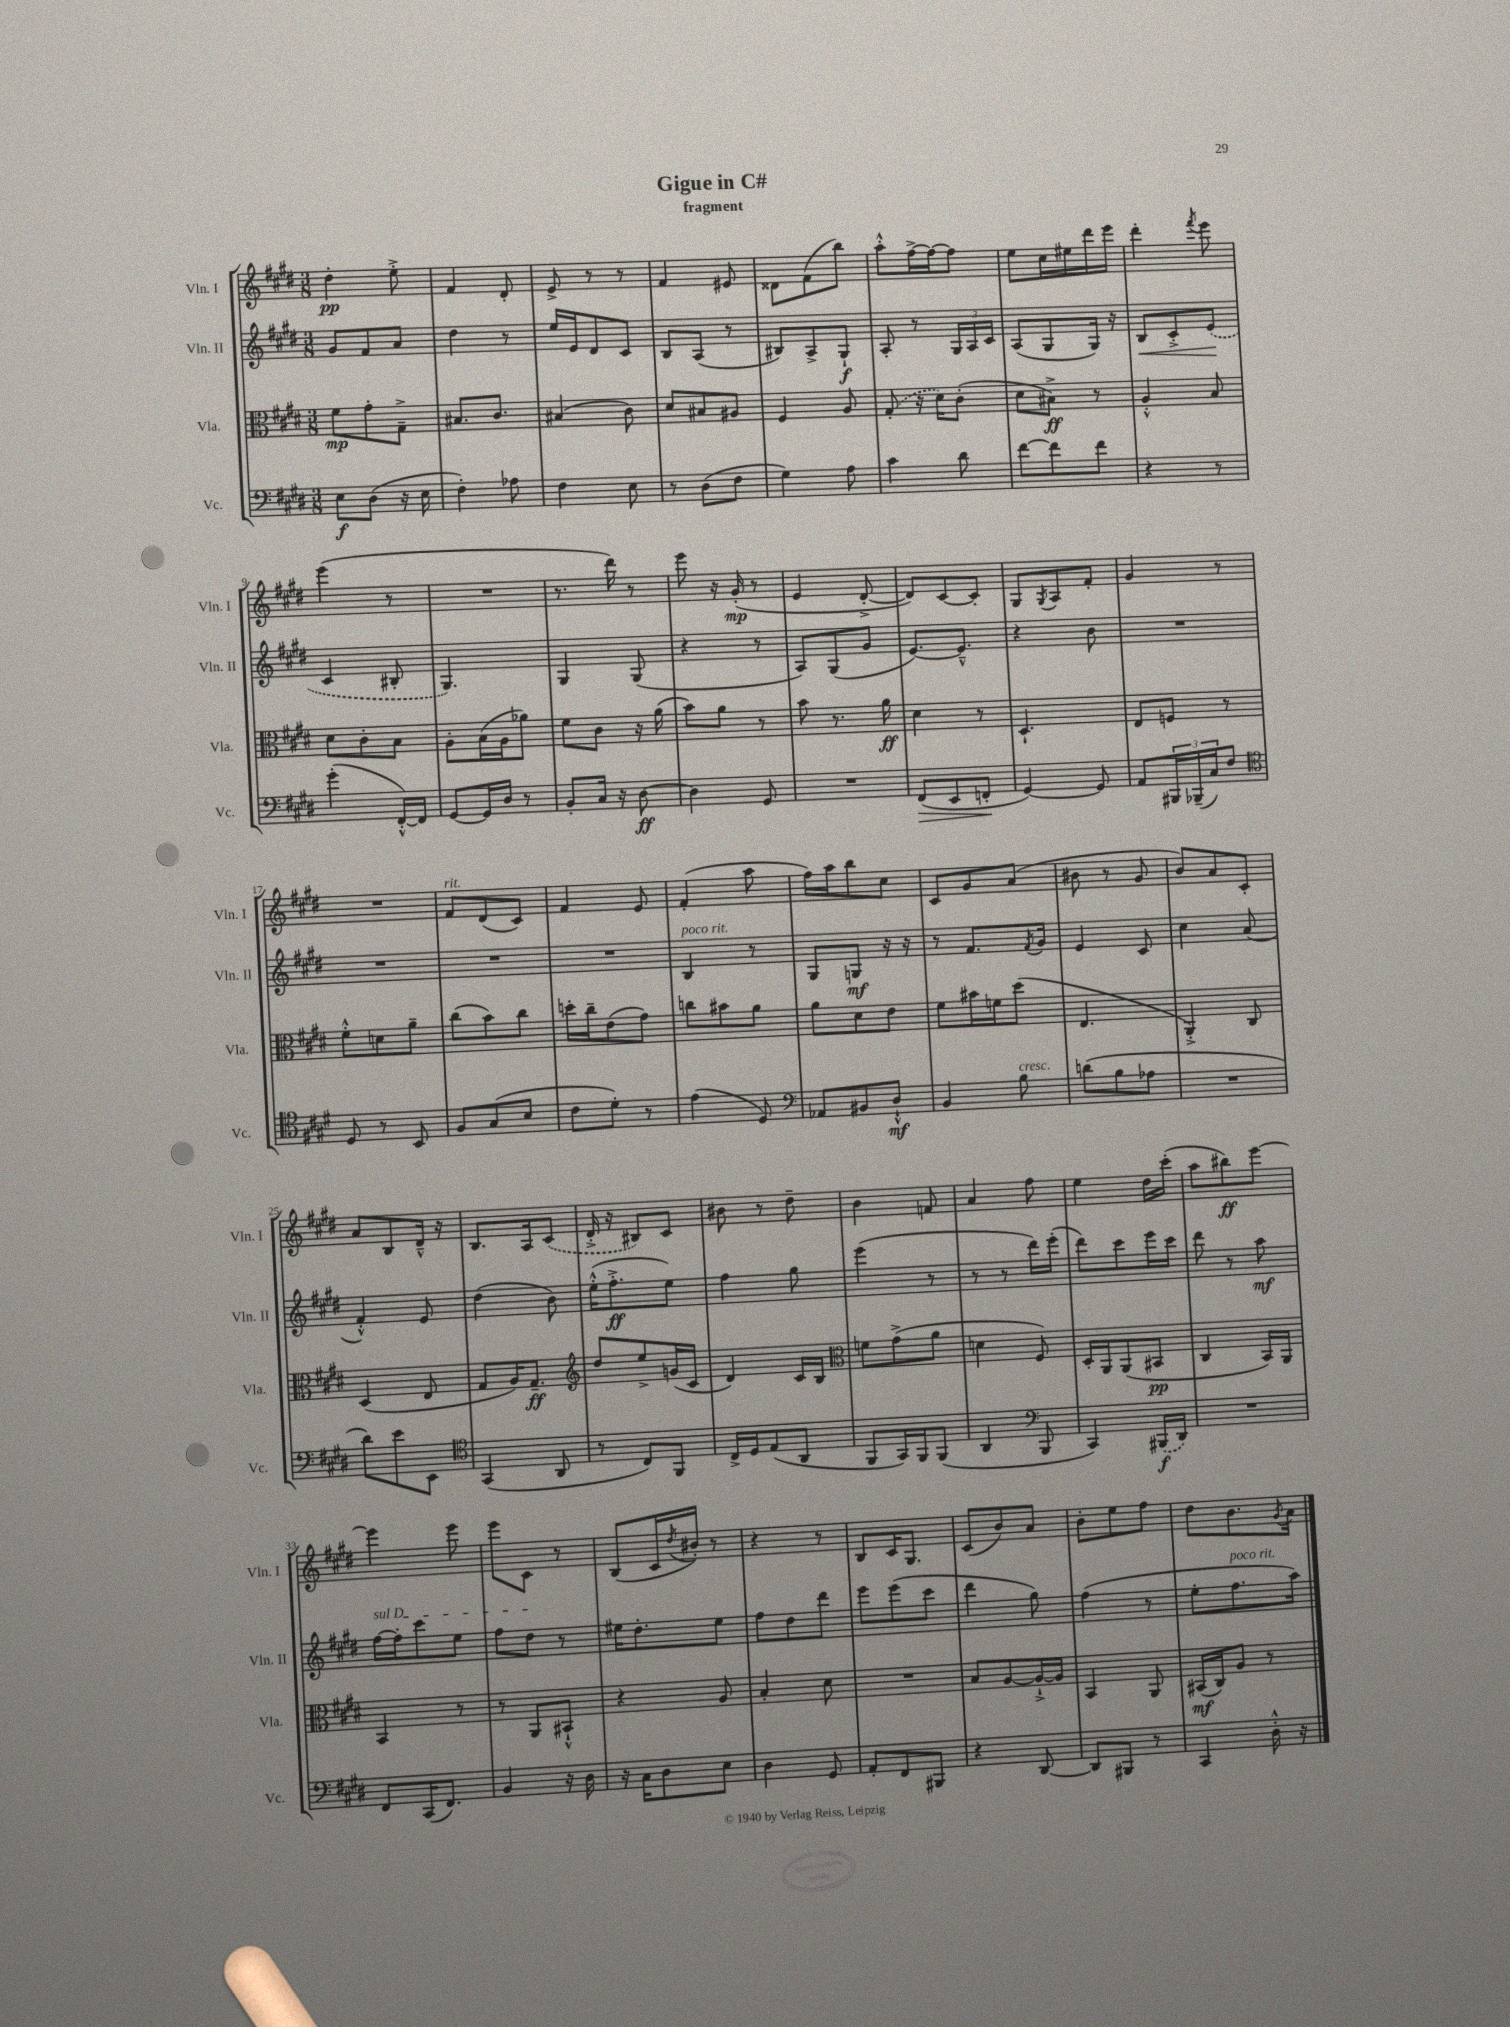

**kern	**dynam	**kern	**dynam	**kern	**dynam	**kern	**dynam
*part4	*part4	*part3	*part3	*part2	*part2	*part1	*part1
*staff4	*staff4	*staff3	*staff3	*staff2	*staff2	*staff1	*staff1
*I"Vc.	*	*I"Vla.	*	*I"Vln. II	*	*I"Vln. I	*
*I'Vc.	*	*I'Vla.	*	*I'Vln. II	*	*I'Vln. I	*
*clefF4	*	*clefC3	*	*clefG2	*	*clefG2	*
*k[f#c#g#d#]	*	*k[f#c#g#d#]	*	*k[f#c#g#d#]	*	*k[f#c#g#d#]	*
*M3/8	*	*M3/8	*	*M3/8	*	*M3/8	*
=1	=1	=1	=1	=1	=1	=1	=1
8E\L	f	8f#\L	mp	8g#/L	.	4dd#'\	pp
(8D#\J	.	8g#'\	.	8f#/	.	.	.
16r	.	8G#~^\J	.	8a/J	.	8ee'^\	.
16E\	.	.	.	.	.	.	.
=2	=2	=2	=2	=2	=2	=2	=2
4F#'\)	.	8.B#X/L	.	4dd#\	.	4f#/	.
.	.	8.c#/J	.	.	.	.	.
8A-X\	.	.	.	8r	.	8d#'/	.
=3	=3	=3	=3	=3	=3	=3	=3
4F#\	.	(4B#X/	.	16ee/LL	.	8e^/	.
.	.	.	.	16e/J	.	.	.
.	.	.	.	8d#/	.	8r	.
8E\	.	8c#\)	.	8c#/J	.	8r	.
=4	=4	=4	=4	=4	=4	=4	=4
8r	.	8d#/L	.	8B/L	.	4f#/	.
(8D#\L	.	8B#X/	.	(8A/J	.	.	.
8F#\J	.	8A#X/J	.	8r	.	8e#X/	.
=5	=5	=5	=5	=5	=5	=5	=5
4G#\)	.	4F#/	.	8B#X/L)	.	8d##X\L	.
.	.	.	.	8A^/	.	(8f#\	.
8A\	.	8A/	.	8G#`/J	f	8bb\J)	.
=6	=6	=6	=6	=6	=6	=6	=6
4c#\	.	(8G#'/	.	8A'/	.	8aa'^^\L	.
.	.	16r	.	8r	.	[16ff#^\L	.
.	.	16d#\KL)	.	.	.	16ff#\J_	.
8d#\	.	(8c#'\J	.	24G#/LL	.	8ff#\J]	.
.	.	.	.	24A/	.	.	.
.	.	.	.	24c#/JJ	.	.	.
=7	=7	=7	=7	=7	=7	=7	=7
[8f#\L	.	8d#\L	.	(8A/L	.	8ee\L	.
8f#\]	.	8B#X^\J)	ff	8G#/	.	16cc#\L	.
.	.	.	.	.	.	16ee#X\	.
8f#\J	.	8r	.	16G#/Jk)	.	16ddd#\	.
.	.	.	.	16r	.	16eee\JJ	.
=8	=8	=8	=8	=8	=8	=8	=8
!	!	!	!	!	!LO:HP:b	!	!
4r	.	4A'^^/	.	8B/L	<	4ddd#'\	.
.	.	.	.	8c#'^/	.	.	.
.	.	.	.	.	.	8qfff#/	.
8r	.	8B/	.	(8e/J	.	8eee\	.
.	.	.	.	.	[	.	.
!!LO:LB:g=z
=9	=9	=9	=9	=9	=9	=9	=9
(4g#'\	.	8d#\L	.	4c#/	.	(4eee\	.
.	.	8c#'\	.	.	.	.	.
[16FF#'^^/LL)	.	8B\J	.	8B#X'/	.	8r	.
16FF#/JJ]	.	.	.	.	.	.	.
=10	=10	=10	=10	=10	=10	=10	=10
[8GG#/L	.	8A'\L	.	4.G#/)	.	4.r	.
16GG#/L]	.	(16B\L	.	.	.	.	.
16D#/JJ	.	16A\J	.	.	.	.	.
8r	.	8a-X\J)	.	.	.	.	.
=11	=11	=11	=11	=11	=11	=11	=11
8BB'/L	.	8f#\L	.	4G#/	.	8.r	.
16C#/Jk	.	8c#\J	.	.	.	.	.
16r	.	.	.	.	.	16ddd#\)	.
[8D#\	ff	16r	.	(8G#/	.	8r	.
.	.	(16a\	.	.	.	.	.
=12	=12	=12	=12	=12	=12	=12	=12
4D#\]	.	8b\L)	.	4r	.	8eee\	.
.	.	8a\J	.	.	.	16r	.
.	.	.	.	.	.	(16g#'/	mp
8GG#/	.	8r	.	8r	.	8r	.
=13	=13	=13	=13	=13	=13	=13	=13
4.r	.	8b\	.	8A/L)	.	4e/	.
.	.	8.r	.	(8G#/	.	.	.
.	.	.	.	8g#/J	.	[8d#'^/	.
.	.	16a\	ff	.	.	.	.
=14	=14	=14	=14	=14	=14	=14	=14
!	!LO:HP:b	!	!	!	!	!	!
(8FF#/L	>	4d#\	.	[8.e/L)	.	8d#/L])	.
8EE/	.	.	.	.	.	[8c#/	.
.	.	.	.	8.e~^^/J]	.	.	.
8FFn'/J	.	8r	.	.	.	8c#'/J]	.
.	]	.	.	.	.	.	.
=15	=15	=15	=15	=15	=15	=15	=15
[4GG#/)	.	4.D#`/	.	4r	.	8G#/L	.
.	.	.	.	.	.	8qG#/	.
.	.	.	.	.	.	8A/	.
8GG#/]	.	.	.	8b\	.	8f#'/J	.
=16	=16	=16	=16	=16	=16	=16	=16
8AA/L	.	8E/L	.	4.r	.	4g#/	.
24BBB#X/L	.	8Fn/J	.	.	.	.	.
(24BBB-X~/	.	.	.	.	.	.	.
24C#/J)	.	.	.	.	.	.	.
8F#/J	.	8r	.	.	.	8r	.
!!LO:LB:g=z
=17	=17	=17	=17	=17	=17	=17	=17
*clefC4	*	*	*	*	*	*	*
8D#/	.	8f#'^^\L	.	4.r	.	4.r	.
8r	.	8dn\	.	.	.	.	.
8BB/	.	8a~\J	.	.	.	.	.
=18	=18	=18	=18	=18	=18	=18	=18
!	!	!	!	!	!	!LO:TX:a:i:t=rit.	!
8F#/L	.	(8cc#\L	.	4.r	.	8f#/L	.
(8G#/	.	8b\)	.	.	.	(8d#/	.
8B/J	.	8cc#\J	.	.	.	8c#/J)	.
=19	=19	=19	=19	=19	=19	=19	=19
8c#\L	.	16ddn'\LL	.	4.r	.	4f#/	.
.	.	16cc#~\J	.	.	.	.	.
8d#'\J)	.	(8e\	.	.	.	.	.
8r	.	8g#\J)	.	.	.	8e/	.
=20	=20	=20	=20	=20	=20	=20	=20
!	!	!	!	!LO:TX:a:i:t=poco rit.	!	!	!
(4e\	.	8ccn\L	.	4B/	.	(4f#'/	.
.	.	8b#X\	.	.	.	.	.
8D#/)	.	8a\J	.	8r	.	8aa\	.
=21	=21	=21	=21	=21	=21	=21	=21
*clefF4	*	*	*	*	*	*	*
8AA-X/L	.	8a\L	.	8G#/L	.	16ff#\LL)	.
.	.	.	.	.	.	16aa\J	.
8BB#X/	.	8d#\	.	8Gn/J	mf	8bb\	.
8D#`^^/J	mf	8e\J	.	16r	.	8cc#\J	.
.	.	.	.	16r	.	.	.
=22	=22	=22	=22	=22	=22	=22	=22
4BB/	.	8f#\L	.	8r	.	8c#/L	.
.	.	16b#X\L	.	8.f#/L	.	8g#/	.
.	.	16fn\J	.	.	.	.	.
!LO:TX:a:i:t=cresc.	!	!	!	!	!	!	!
8B\	.	(8dd#\J	.	.	.	(8a/J	.
.	.	.	.	8qf#/	.	.	.
.	.	.	.	16g#/Jk	.	.	.
=23	=23	=23	=23	=23	=23	=23	=23
(8dn\L	.	4.E/	.	4e/	.	8b#X\	.
8B\	.	.	.	.	.	8r	.
8A-X\J	.	.	.	8c#/	.	8g#/	.
=24	=24	=24	=24	=24	=24	=24	=24
4.r	.	4AA'^/)	.	4cc#\	.	8b/L)	.
.	.	.	.	.	.	8a/	.
.	.	8C#/	.	(8a/	.	8c#'/J	.
!!LO:LB:g=z
=25	=25	=25	=25	=25	=25	=25	=25
8d#\L)	.	(4D#/	.	4f#'^^/)	.	8a/L	.
8e\	.	.	.	.	.	8B/	.
8EE\J	.	8E/	.	8e/	.	16d#~^^/Jk	.
.	.	.	.	.	.	16r	.
=26	=26	=26	=26	=26	=26	=26	=26
*clefC4	*	*	*	*	*	*	*
(4GG#/	.	8G#/L	.	(4dd#\	.	8.B/L	.
.	.	16A/K)	.	.	.	.	.
.	.	8.G#~/J	ff	.	.	16A/k	.
8AA/	.	.	.	8b\)	.	(8c#/J	.
=27	=27	=27	=27	=27	=27	=27	=27
*	*	*clefG2	*	*	*	*	*
8r	.	8dd#/L	.	(16ee'^^\KL	.	16d#'^/	.
.	.	.	.	8.ff#'^\	ff	16r	.
8C#/L)	.	8ee^/	.	.	.	8B#X/L)	.
8FF#/J	.	(16gn/L	.	8ee\J)	.	8c#/J	.
.	.	16c#/JJ	.	.	.	.	.
=28	=28	=28	=28	=28	=28	=28	=28
16C#^/LL	.	4d#/)	.	4ff#\	.	8b#X\	.
16D#/J	.	.	.	.	.	.	.
(8E/	.	.	.	.	.	8r	.
8AA/J	.	16c#/LL	.	8gg#\	.	8dd#~\	.
.	.	16B/JJ	.	.	.	.	.
=29	=29	=29	=29	=29	=29	=29	=29
*	*	*clefC3	*	*	*	*	*
8FF#/L	.	8fn\L	.	(4eee\	.	4b\	.
16GG#/L)	.	(8g#^\	.	.	.	.	.
16FF#/J	.	.	.	.	.	.	.
(8FF#/J	.	8a\J	.	8r	.	8fn/	.
=30	=30	=30	=30	=30	=30	=30	=30
4AA/	.	4dn\	.	8r	.	4a/	.
.	.	.	.	8r	.	.	.
*clefF4	*	*	*	*	*	*	*
8BBB/	.	8F#/)	.	16ddd#\LL)	.	8ff#\	.
.	.	.	.	(16eee'\JJ	.	.	.
=31	=31	=31	=31	=31	=31	=31	=31
4CC#/)	.	16D#'/LL	.	8ddd#\L)	.	4ee\	.
.	.	16AA/J	.	.	.	.	.
.	.	(8AA/	.	8ccc#\	.	.	.
(16BBB#X/LL	f	8BB#X/J	pp	16eee\L	.	16dd#\LL	.
16DD#/JJ)	.	.	.	16ccc#\JJ	.	(16ccc#'\JJ	.
=32	=32	=32	=32	=32	=32	=32	=32
4.r	.	4C#/	.	8ddd#\	.	8aa\L	.
.	.	.	.	8r	.	8bb#X\)	ff
.	.	16BB/LL)	.	8aa\	mf	[8eee\J	.
.	.	16AA/JJ	.	.	.	.	.
!!LO:LB:g=z
=33	=33	=33	=33	=33	=33	=33	=33
!	!	!	!	!LO:TX:a:i:t=sul D	!	!	!
8FF#/L	.	4BB/	.	[16ff#\LL	.	4eee\]	.
.	.	.	.	16ff#'\J]	.	.	.
(16CC#/K	.	.	.	8ccc#\	.	.	.
8.FF#/J)	.	.	.	.	.	.	.
.	.	8r	.	8ee\J	.	8eee\	.
=34	=34	=34	=34	=34	=34	=34	=34
4BB/	.	8r	.	8ff#\L	.	8eee\L	.
.	.	8AA/L	.	8dd#\J	.	8c#\J	.
16r	.	8BB#X`^^/J	.	8r	.	8r	.
16D#\	.	.	.	.	.	.	.
=35	=35	=35	=35	=35	=35	=35	=35
16r	.	4r	.	16ee#X\KL	.	(8B/L	.
16C#\KL	.	.	.	8.dd#'\	.	.	.
8D#\	.	.	.	.	.	16c#/L	.
.	.	.	.	.	.	8qdd#/	.
.	.	.	.	.	.	16b#X'/JJ)	.
8E\J	.	8A/	.	8ee#\J	.	8r	.
=36	=36	=36	=36	=36	=36	=36	=36
4D#\	.	4B'/	.	8ff#\L	.	4r	.
.	.	.	.	8dd#\	.	.	.
8GG#/	.	8d#\	.	8ddd#\J	.	8r	.
=37	=37	=37	=37	=37	=37	=37	=37
8AA'/L	.	4.r	.	8eee\L	.	8B/L	.
8FF#/	.	.	.	(8eee\	.	16c#/K	.
.	.	.	.	.	.	8.G#/J	.
8BBB#X/J	.	.	.	8ccc#\J	.	.	.
=38	=38	=38	=38	=38	=38	=38	=38
4r	.	8B/L	.	4ddd#\	.	(8c#/L	.
.	.	[8A/	.	.	.	8b/)	.
[8DD#/	.	16A`^/L_	.	8gg#\)	.	8a/J	.
.	.	16A/JJ]	.	.	.	.	.
=39	=39	=39	=39	=39	=39	=39	=39
8DD#/L]	.	4BB/	.	(4ff#\	.	8b'\L	.
8BBB#X/J	.	.	.	.	.	8ee\	.
8r	.	8AA/	.	8r	.	8ff#\J	.
=40	=40	=40	=40	=40	=40	=40	=40
4CC#/	.	(16BB#X/LL	mf	8ee'\L	.	8dd#\L	.
.	.	16C#/J)	.	.	.	.	.
!	!	!	!	!LO:TX:a:i:t=poco rit.	!	!	!
.	.	8A/J	.	8.ff#\	.	8.b\	.
16D#'^^\	.	8r	.	.	.	.	.
.	.	.	.	.	.	8qg#/	.
16r	.	.	.	16aa\Jk)	.	16a\Jk	.
==	==	==	==	==	==	==	==
*-	*-	*-	*-	*-	*-	*-	*-
